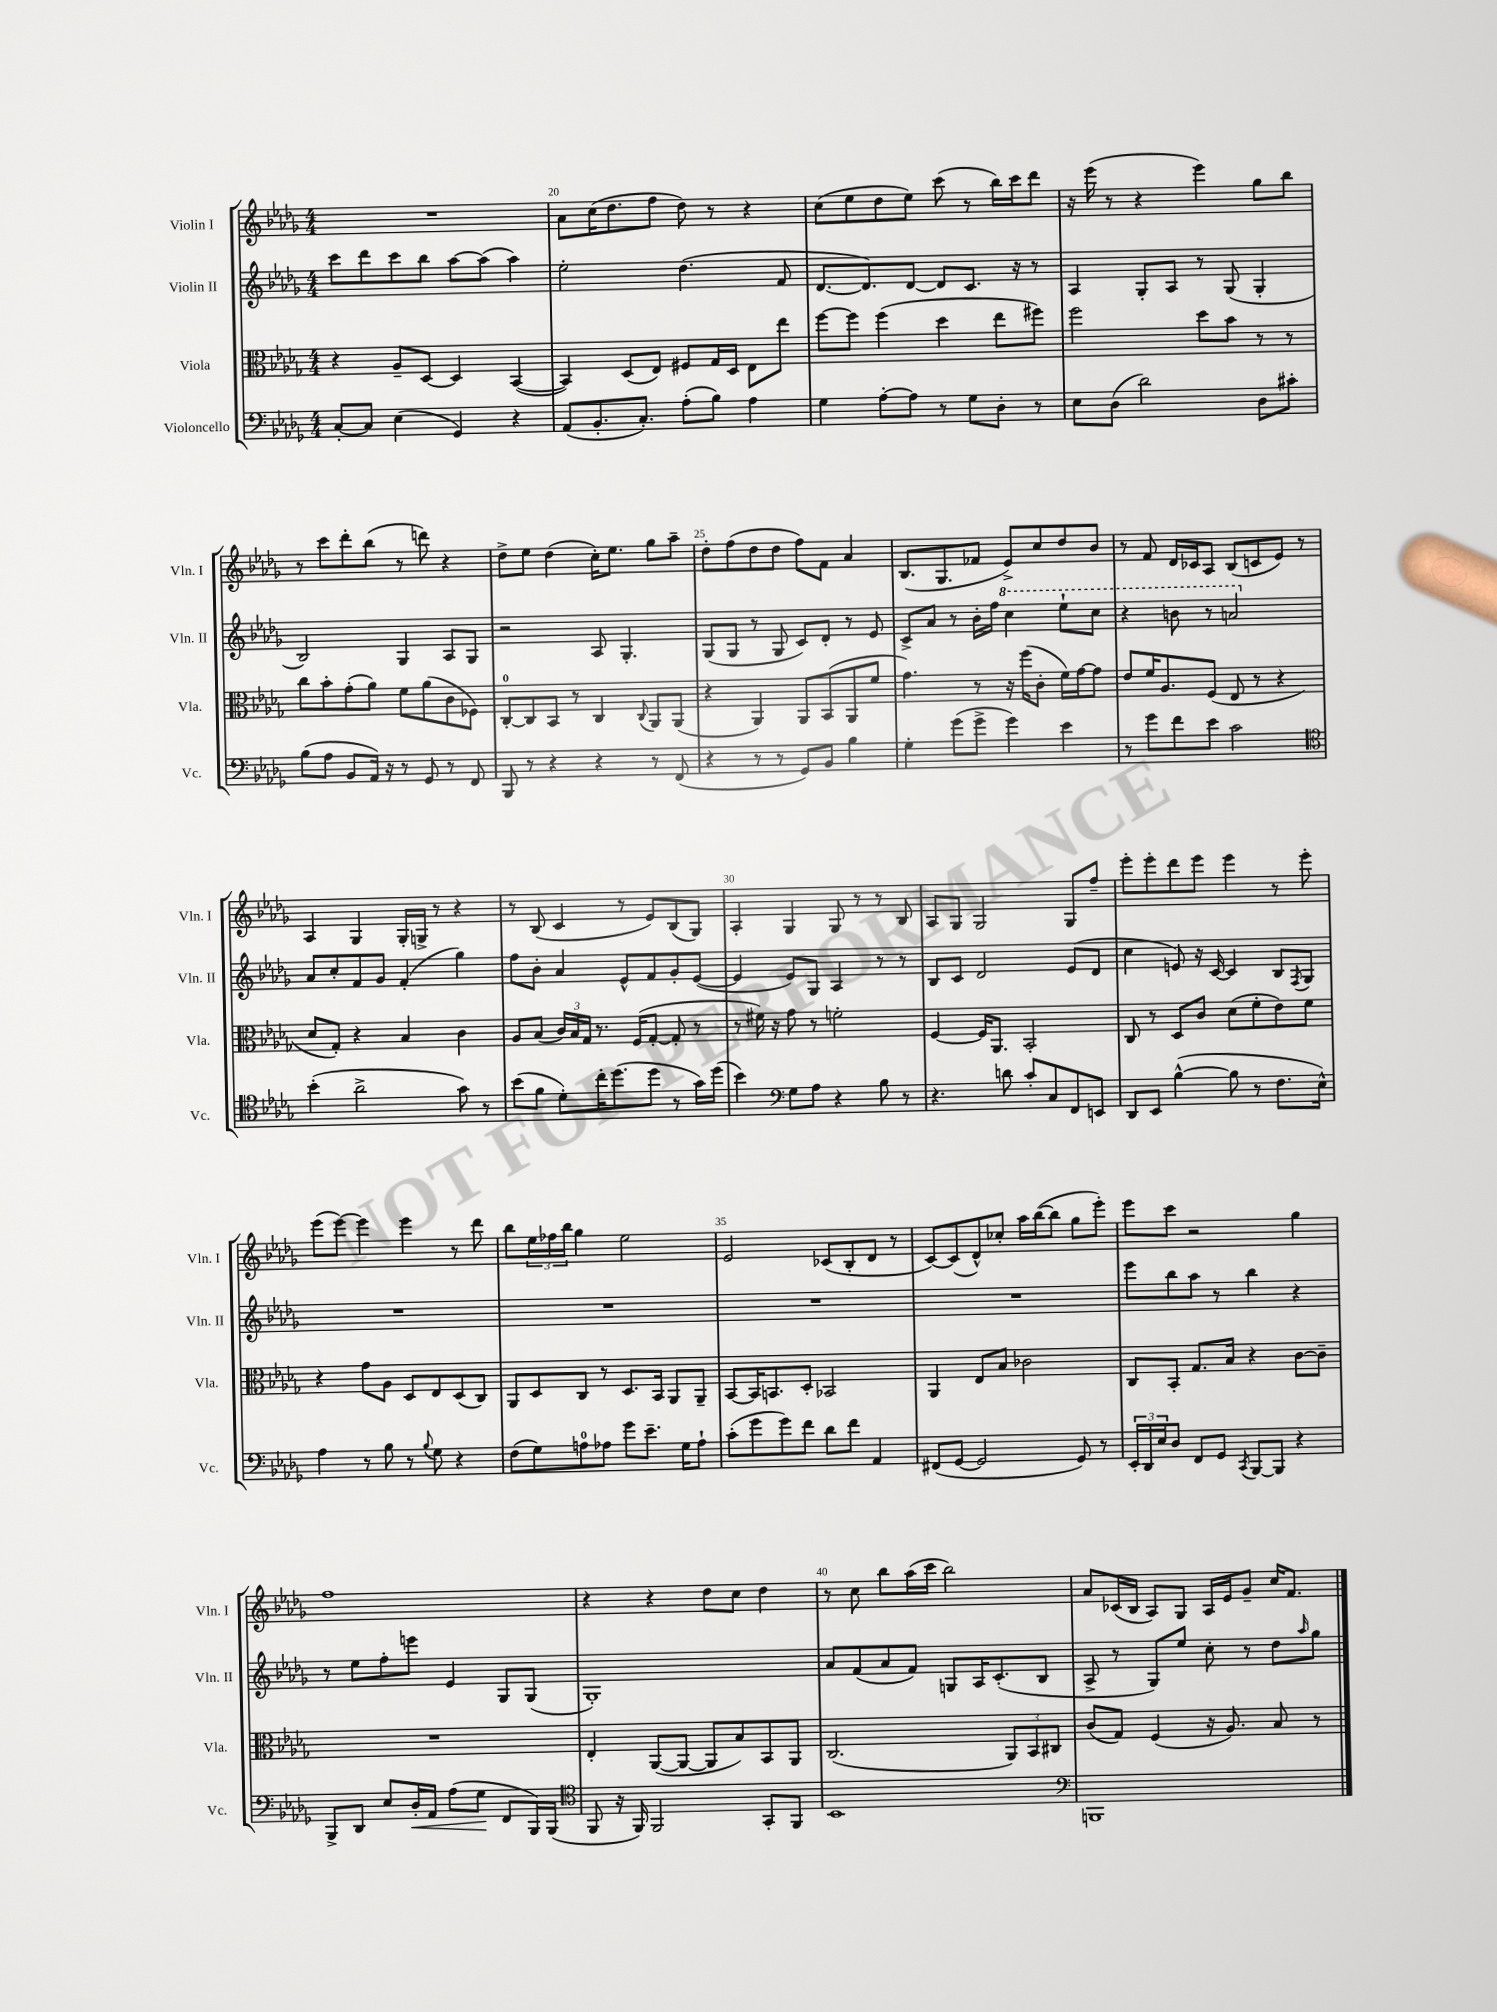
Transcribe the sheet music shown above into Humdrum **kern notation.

**kern	**kern	**kern	**kern
*staff4	*staff3	*staff2	*staff1
*clefF4	*clefC3	*clefG2	*clefG2
*k[b-e-a-d-g-]	*k[b-e-a-d-g-]	*k[b-e-a-d-g-]	*k[b-e-a-d-g-]
*M4/4	*M4/4	*M4/4	*M4/4
[8C'	4r	8ccc	1r
8C]	.	8ddd-	.
(4E-	8A-~	8ccc	.
.	[8D-	8bb-	.
4GG-)	4D-]	[8aa-	.
.	.	(8aa-]	.
4r	([4BB-	4aa-)	.
=	=	=	=
(8AA-	4BB-])	2ee-'	8a-
8.BB-'	.	.	(16cc
.	.	.	8.dd-
.	(8D-	.	.
8.C')	.	.	.
.	8E-)	.	8ff
(8A-'	8F#	(4.dd-	8dd-)
8B-)	16G-	.	8r
.	16D-	.	.
4A-	8E-	.	4r
.	8ee-	8f	.
=	=	=	=
4G-	[8ff	[8.d-	(8cc
.	8ff]	.	8ee-
.	.	8.d-])	.
[8A-'	(4ff	.	8dd-
8A-]	.	[8d-	8ee-)
8r	4dd-	8d-]	(8ccc
8G-	.	8.c	8r
8D-'	8ee-	.	16bb-)
.	.	16r	16ccc
8r	8ff#)	8r	8ddd-
=	=	=	=
8E-	2ff	4A-	16r
.	.	.	(16eee-
(8D-	.	.	8r
2d-)	.	8G-'	4r
.	.	8A-	.
.	8dd-	8r	4eee-)
.	8b-	(8G-	.
8D-	8r	4G-'	8gg-
8c#'	8r	.	8bb-
=	=	=	=
(8B-	8cc	2B-)	8r
8A-	8b-'	.	8ccc
8BB-	(8g-'	.	8ddd-'
16AA-)	8a-)	.	(8bb-
16r	.	.	.
8r	8f	4G-	8r
8GG-	(8a-	.	8ddd)
8r	8c	8A-	4r
8FF	8F-)	8G-	.
=	=	=	=
8BBB-	[8C'	2r	8dd-^
8r	8C]	.	8ee-
4r	8BB-	.	(4dd-
.	8r	.	.
4r	4C	8A-	16cc')
.	.	.	8.ee-
.	.	4.G-'	.
.	8qqC	.	.
8r	8AA-	.	8gg-
(8FF	(8AA-	.	8aa-~
=	=	=	=
4r	4r	(8G-	8dd-'
.	.	8G-	(8ff
8r	4AA-)	8r	8dd-
8r	.	8G-	8dd-
8GG-)	8AA-	8c)	8ff)
8BB-	(8BB-	8d-'	8f
4B-	8AA-	8r	4a-
.	8f	8e-	.
=	=	=	=
4G-'	4.g-)	8c^	(8.B-
.	.	8a-	.
.	.	.	8.G-
(8g-	.	8r	.
8g-^	8r	16b-'	8f-
.	.	16ff	.
4g-)	16r	4ccc	8e-^)
.	(16ff	.	.
.	8c'	.	8cc
4e-	16f)	8eee-`	8dd-
.	[16g-	.	.
.	8g-]	8ccc	8b-
=	=	=	=
8r	8e-	4r	8r
8g-	16f	.	8f
.	8.A-	.	.
8f	.	8bb	16d-
.	.	.	16c-
8e-	(8F	8r	8A-
2c	8E-	2aa	(8B-
.	8r	.	8c
.	4r	.	8e-)
.	.	.	8r
=	=	=	=
*clefC4	*	*	*
(4b-'	8d-	8a-	4A-
.	8G-')	8cc'	.
2a-^	4r	8f	4G-
.	.	8g-	.
.	4B-	(4f'	16G-'
.	.	.	16G^
.	.	.	8r
8g-)	4c	4gg-)	4r
8r	.	.	.
=	=	=	=
(8b-	8A-	8ff	8r
8f	(8B-	8b-'	(8B-
8d-')	24c)	4a-	4c
.	24B-	.	.
.	24G-	.	.
16cc'	8.r	.	.
(8.dd-	.	.	.
.	.	8e-^^	8r
.	(16F	.	.
8dd-	[8G-'	8f	8e-)
8r	8G-']	8g-'	(8B-
16g-)	8r	([8e-	8G-)
(16dd-	.	.	.
=	=	=	=
4b-)	8r	4e-]	4A-'
.	16f#)	.	.
.	16r	.	.
*clefF4	*	*	*
8G-	8g-	8e-)	4G-
8A-	8r	8G-	.
4r	2f'	4A-	8G-
.	.	.	8r
8B-	.	8r	8r
8r	.	8r	8B-
=	=	=	=
4.r	[4F	8B-	8A-
.	.	8c	8G-
.	16F]	2d-	2G-
.	8.AA-	.	.
8d	.	.	.
8c'	2BB-'	.	.
8C	.	.	.
8FF	.	(8e-	8G-
8EE	.	8d-	8ff~
=	=	=	=
8DD-	8C	4cc	8eee-'
8EE-	8r	.	8eee-'
([4B-^^	8D-	8e)	8ddd-
.	8c	16r	8eee-
.	.	[16c	.
8B-]	(8d-	4c]	4eee-
8r	8f'	.	.
8.F	8e-)	8B-	8r
.	.	8qF	.
.	8f	8G-	8eee-'
16E-^^)	.	.	.
=	=	=	=
4A-	4r	1r	(8eee-
.	.	.	[8eee-)
8r	8g-	.	4eee-]
8B-	8A-	.	.
8r	8D-	.	4eee-
8qqB-	.	.	.
8G-	8E-	.	.
4r	(8D-	.	8r
.	8C)	.	8ddd-
=	=	=	=
(8F	8AA-	1r	8bb-
8G-)	8D-	.	24ee-
.	.	.	24ff-
.	.	.	24bb-
8A	8C	.	4gg-
8A-	8r	.	.
8g-	8.D-	.	2ee-
8.e-~	.	.	.
.	16BB-	.	.
.	8AA-	.	.
16G-	.	.	.
8A-`	8AA-~	.	.
=	=	=	=
(8c'	[8BB-	1r	2e-
8g-	16BB-]	.	.
.	8.BB	.	.
8g-)	.	.	.
8f	8D-'	.	.
8d-	2BB-	.	(8c-
8f	.	.	8B-'
4AA-	.	.	8d-
.	.	.	8r
=	=	=	=
(8FF#	4AA-	1r	[8c)
[8GG-	.	.	(8c]
2GG-]	8E-	.	8d-^^)
.	8B-	.	8cc-'
.	2c-	.	16aa-
.	.	.	([16bb-
.	.	.	8bb-]
8GG-)	.	.	8gg-
8r	.	.	8eee-')
=	=	=	=
24EE-'	8C	8eee-	8eee-
24DD-	.	.	.
24E-	.	.	.
8D-	8BB-'	8bb-	8ccc
8FF	8.G-	8aa-	2r
8GG-	.	8r	.
.	16B-	.	.
8qCC	.	.	.
[8BBB-	4r	4bb-	.
8BBB-]	.	.	.
4r	[8c	4r	4gg-
.	8c~]	.	.
=	=	=	=
8BBB-^	1r	8r	1ff
8DD-	.	8ee-	.
8E-	.	8ff'	.
16D-'	.	8eee	.
16AA-	.	.	.
(8A-	.	4e-	.
8G-	.	.	.
8FF	.	8G-	.
16BBB-)	.	(8G-	.
(16BBB-	.	.	.
=	=	=	=
*clefC4	*	*	*
8FF	4E-'	1G-')	4r
16r	.	.	.
16FF)	.	.	.
2FF	([8AA-	.	4r
.	8AA-_	.	.
.	8AA-]	.	8dd-
.	8B-)	.	8cc
8GG-'	8BB-	.	4dd-
8FF	8AA-	.	.
=	=	=	=
1BB-	(2.C	8a-	8r
.	.	(8f	8cc
.	.	8a-	8bb-
.	.	8f)	(16aa-
.	.	.	16ccc
.	.	8G	2bb-)
.	.	16A-	.
.	.	(8.c'	.
.	12AA-)	.	.
.	12BB-	.	.
.	.	8B-	.
.	12C#	.	.
=	=	=	=
*clefF4	*	*	*
1BBB	(8c	8A-^	8a-
.	8G-)	8r	(16c-
.	.	.	16B-
.	(4F	8G-)	8A-)
.	.	8ee-	8G-
.	16r	8cc'	16A-
.	8.A-)	.	16e-
.	.	8r	8g-~
.	8B-	8dd-	16cc
.	.	.	8.f
.	.	16qqaa-	.
.	8r	8gg-	.
==	==	==	==
*-	*-	*-	*-
